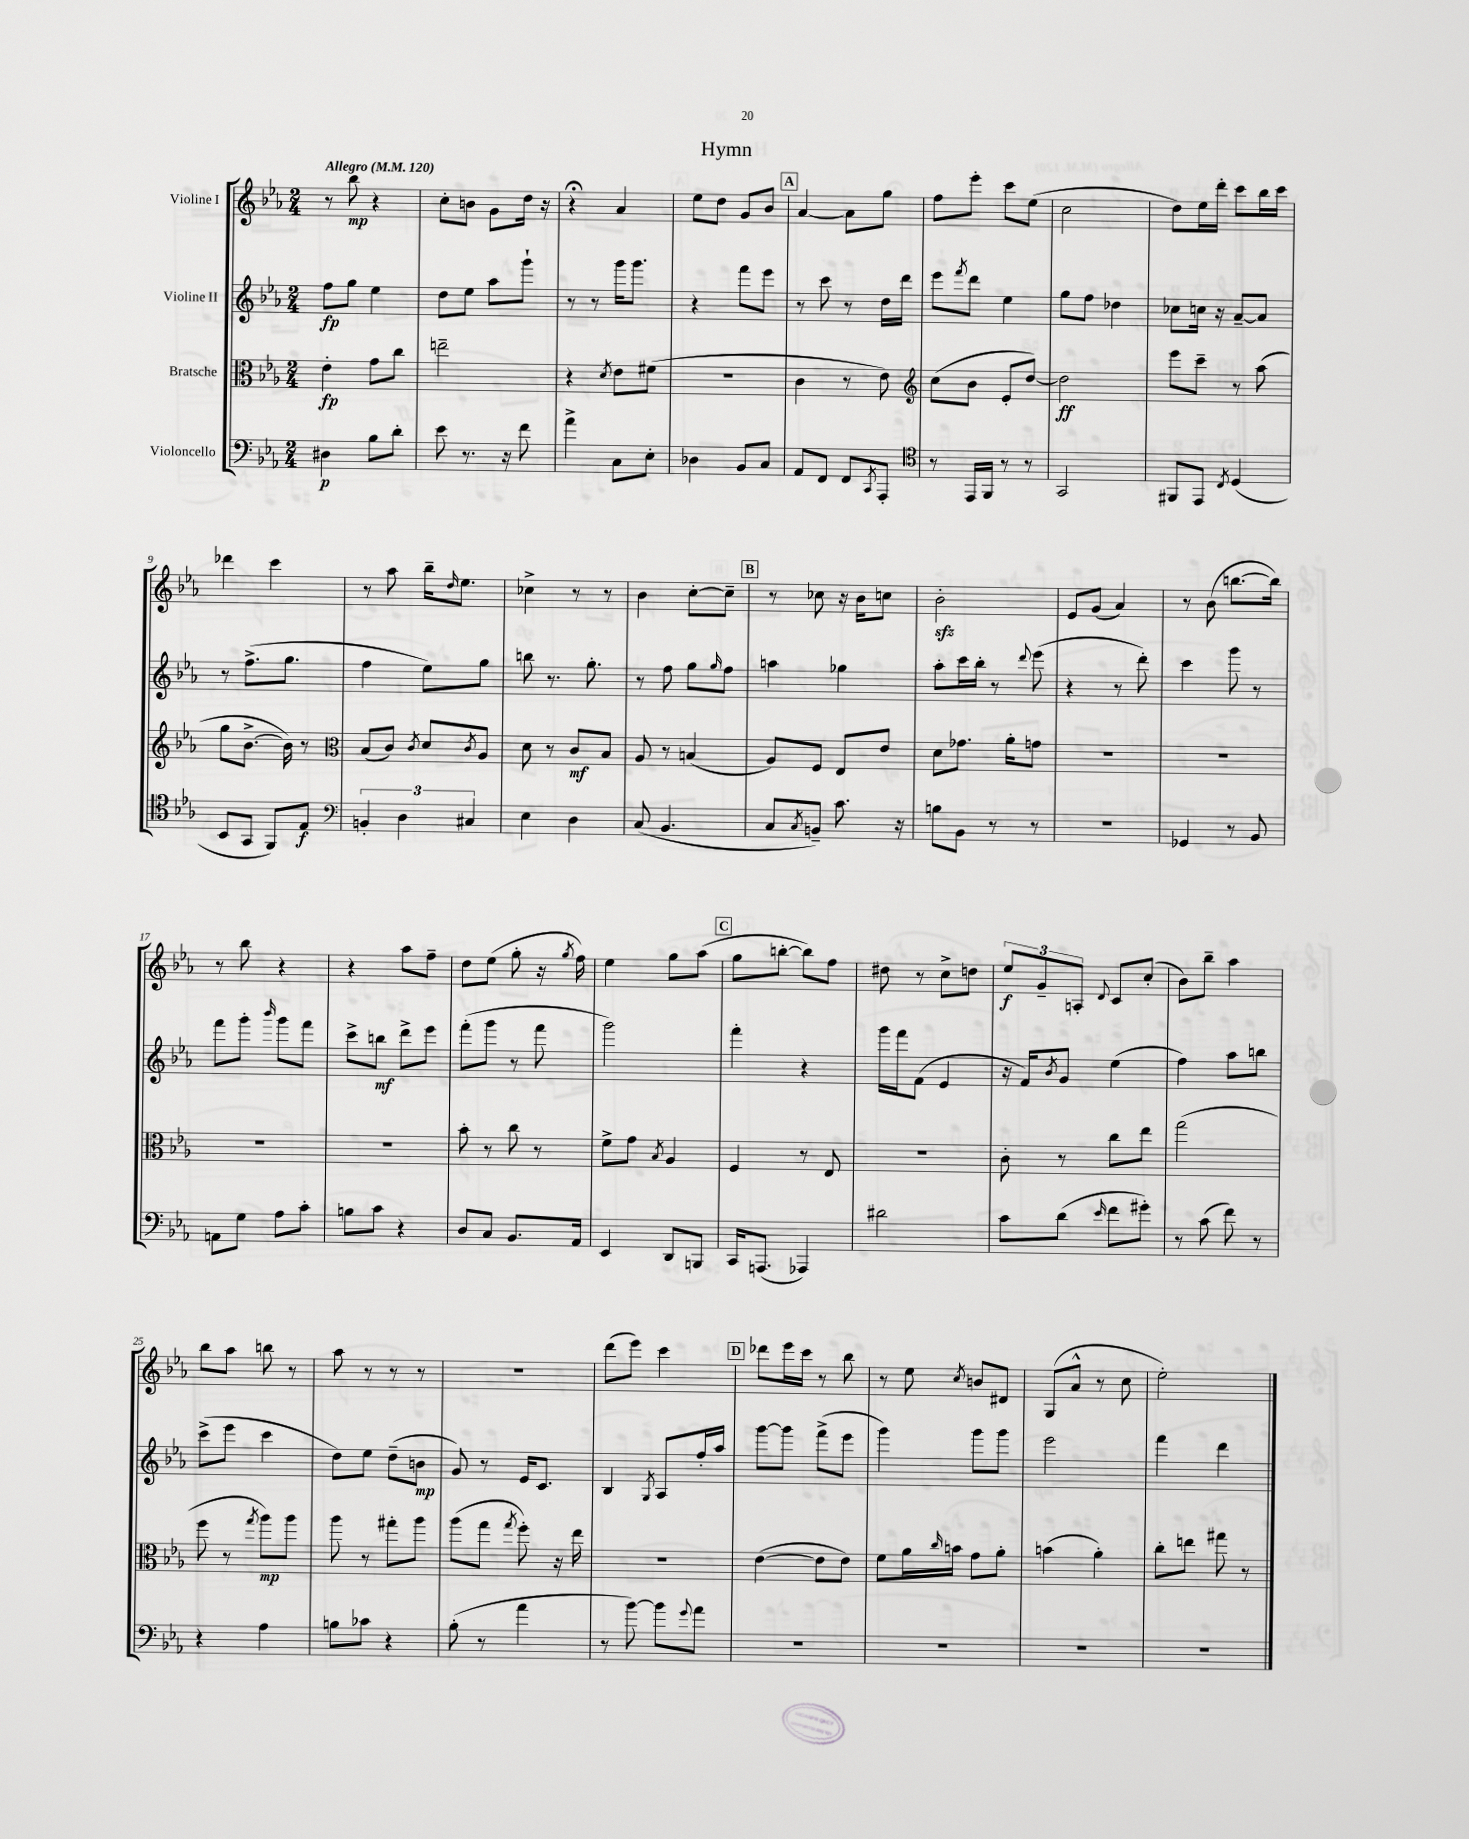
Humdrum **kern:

**kern	**dynam	**kern	**dynam	**kern	**dynam	**kern	**dynam
*part4	*part4	*part3	*part3	*part2	*part2	*part1	*part1
*staff4	*staff4	*staff3	*staff3	*staff2	*staff2	*staff1	*staff1
*I"Violoncello	*	*I"Bratsche	*	*I"Violine II	*	*I"Violine I	*
*clefF4	*	*clefC3	*	*clefG2	*	*clefG2	*
*k[b-e-a-]	*	*k[b-e-a-]	*	*k[b-e-a-]	*	*k[b-e-a-]	*
*M2/4	*	*M2/4	*	*M2/4	*	*M2/4	*
*MM120	*	*MM120	*	*MM120	*	*MM120	*
=1	=1	=1	=1	=1	=1	=1	=1
!	!	!	!	!	!	!LO:TX:a:B:t=Allegro	!
4D#X\	p	4e-'\	fp	8ff\L	fp	8r	.
.	.	.	.	8gg\J	.	8bb-\	mp
8B-\L	.	8g\L	.	4ee-\	.	4r	.
8d'\J	.	8cc\J	.	.	.	.	.
=2	=2	=2	=2	=2	=2	=2	=2
8e-\	.	2een~\	.	8dd\L	.	8cc'\L	.
8.r	.	.	.	8ee-\J	.	8bn\J	.
.	.	.	.	8aa-\L	.	8g\L	.
16r	.	.	.	.	.	.	.
8f\	.	.	.	8ggg`\J	.	16dd\Jk	.
.	.	.	.	.	.	16r	.
=3	=3	=3	=3	=3	=3	=3	=3
4a-^\	.	4r	.	8r	.	4r;<	.
.	.	.	.	8r	.	.	.
.	.	8qd/	.	.	.	.	.
8C\L	.	8e-\L	.	16ggg\KL	.	4a-/	.
.	.	.	.	8.ggg\J	.	.	.
8E-'\J	.	(8f#X\J	.	.	.	.	.
=4	=4	=4	=4	=4	=4	=4	=4
4D-X\	.	2r	.	4r	.	8ee-\L	.
.	.	.	.	.	.	8dd\J	.
8BB-/L	.	.	.	8fff\L	.	8g/L	.
8C/J	.	.	.	8eee-\J	.	8b-/J	.
!!LO:REH:place=s1:t=A
=5	=5	=5	=5	=5	=5	=5	=5
8AA-/L	.	4c\	.	8r	.	[4a-/	.
8FF/J	.	.	.	8ccc\	.	.	.
8FF/L	.	8r	.	8r	.	8a-\L]	.
8qCC/	.	.	.	.	.	.	.
8AAA-'/J	.	8e-\)	.	16dd\LL	.	8gg\J	.
.	.	.	.	16ddd\JJ	.	.	.
=6	=6	=6	=6	=6	=6	=6	=6
*clefC4	*	*clefG2	*	*	*	*	*
8r	.	(8cc\L	.	8eee-\L	.	8ff\L	.
.	.	.	.	8qfff/	.	.	.
16EE-/LL	.	8b-\J	.	8ddd\J	.	8eee-'\J	.
16FF/JJ	.	.	.	.	.	.	.
8r	.	8e-'/L	.	4ee-\	.	8ccc\L	.
8r	.	[8dd/J)	.	.	.	(8ee-\J	.
=7	=7	=7	=7	=7	=7	=7	=7
2GG/	.	2dd\]	ff	8gg\L	.	2cc\	.
.	.	.	.	8ff\J	.	.	.
.	.	.	.	4dd-X\	.	.	.
=8	=8	=8	=8	=8	=8	=8	=8
8FF#X/L	.	8eee-\L	.	8cc-X\L	.	8dd\L)	.
8EE-/J	.	8ccc~\J	.	16ccn\Jk	.	16ee-\L	.
.	.	.	.	16r	.	16ddd'\JJ	.
8qC/	.	.	.	.	.	.	.
(4D/	.	8r	.	[8a-~/L	.	8ccc\L	.
.	.	(8aa-\	.	8a-/J]	.	16bb-\L	.
.	.	.	.	.	.	16ccc\JJ	.
!!LO:LB:g=z
=9	=9	=9	=9	=9	=9	=9	=9
8BB-/L	.	8gg\L	.	8r	.	4ddd-X\	.
8GG/J	.	[8.b-^\J	.	(8.ff^\L	.	.	.
8FF/L)	.	.	.	.	.	4ccc\	.
.	.	16b-\])	.	8.gg\J	.	.	.
8E-/J	f	8r	.	.	.	.	.
=10	=10	=10	=10	=10	=10	=10	=10
*clefF4	*	*clefC3	*	*	*	*	*
6BBn'/	.	(8B-/L	.	4ff\	.	8r	.
.	.	8c/J)	.	.	.	8aa-\	.
6D\	.	.	.	.	.	.	.
.	.	8qc/	.	.	.	.	.
.	.	8d/L	.	8ee-\L)	.	16bb-~\KL	.
.	.	.	.	.	.	16qqdd/	.
.	.	.	.	.	.	8.ee-\J	.
6C#X/	.	.	.	.	.	.	.
.	.	8qc/	.	.	.	.	.
.	.	8A-/J	.	8gg\J	.	.	.
=11	=11	=11	=11	=11	=11	=11	=11
4E-\	.	8d\	.	8bbn\	.	4cc-X^\	.
.	.	8r	.	8.r	.	.	.
4D\	.	8c/L	mf	.	.	8r	.
.	.	.	.	8.gg'\	.	.	.
.	.	8B-/J	.	.	.	8r	.
=12	=12	=12	=12	=12	=12	=12	=12
(8C/	.	8A-/	.	8r	.	4b-\	.
4.BB-/	.	8r	.	8ff\	.	.	.
.	.	(4Bn/	.	8gg\L	.	[8cc'\L	.
.	.	.	.	16qqgg/	.	.	.
.	.	.	.	8ff\J	.	8cc~\J]	.
!!LO:REH:place=s1:t=B
=13	=13	=13	=13	=13	=13	=13	=13
8C/L	.	8A-/L)	.	4aan\	.	8r	.
8qC/	.	.	.	.	.	.	.
8BBn~/J)	.	8F/J	.	.	.	8cc-X\	.
8.c\	.	8E-/L	.	4gg-X\	.	16r	.
.	.	.	.	.	.	16b-\KL	.
.	.	8e-/J	.	.	.	8ccn\J	.
16r	.	.	.	.	.	.	.
=14	=14	=14	=14	=14	=14	=14	=14
8Bn\L	.	8d\L	.	8aa-'\L	.	2b-zz'\	.
8BB-\J	.	8.g-X\J	.	16ccc\L	.	.	.
.	.	.	.	16bb-'\JJ	.	.	.
8r	.	.	.	8r	.	.	.
.	.	16a-'\KL	.	.	.	.	.
.	.	.	.	8qqddd/	.	.	.
8r	.	8gn\J	.	(8eee-\	.	.	.
=15	=15	=15	=15	=15	=15	=15	=15
2r	.	2r	.	4r	.	8e-/L	.
.	.	.	.	.	.	(8g/J	.
.	.	.	.	8r	.	4a-/)	.
.	.	.	.	8ddd'\)	.	.	.
=16	=16	=16	=16	=16	=16	=16	=16
4GG-X/	.	2r	.	4ccc\	.	8r	.
.	.	.	.	.	.	(8b-\	.
8r	.	.	.	8ggg\	.	[8.bbn\L	.
8BB-/	.	.	.	8r	.	.	.
.	.	.	.	.	.	16bb\Jk])	.
!!LO:LB:g=z
=17	=17	=17	=17	=17	=17	=17	=17
8AAn\L	.	2r	.	8fff\L	.	8r	.
8G\J	.	.	.	8ggg'\J	.	8bb-\	.
.	.	.	.	16qqbbb-/	.	.	.
8A-\L	.	.	.	8ggg\L	.	4r	.
8c'\J	.	.	.	8fff\J	.	.	.
=18	=18	=18	=18	=18	=18	=18	=18
8Bn\L	.	2r	.	8ccc^\L	.	4r	.
8c\J	.	.	.	8bbn\J	mf	.	.
4r	.	.	.	8ddd^\L	.	8aa-\L	.
.	.	.	.	8eee-\J	.	8ff~\J	.
=19	=19	=19	=19	=19	=19	=19	=19
8D/L	.	8b-'\	.	(8fff'\L	.	8dd\L	.
8C/J	.	8r	.	8ggg\J	.	(8ee-\J	.
8.BB-/L	.	8cc\	.	8r	.	8gg'\	.
.	.	8r	.	8fff\	.	16r	.
.	.	.	.	.	.	8qgg/	.
16AA-/Jk	.	.	.	.	.	16ff\)	.
=20	=20	=20	=20	=20	=20	=20	=20
4EE-/	.	8f^\L	.	2ggg\)	.	4ee-\	.
.	.	8g\J	.	.	.	.	.
.	.	8qB-/	.	.	.	.	.
8DD/L	.	4A-/	.	.	.	8gg\L	.
8BBBn/J	.	.	.	.	.	(8aa-\J	.
!!LO:REH:place=s1:t=C
=21	=21	=21	=21	=21	=21	=21	=21
16CC/KL	.	4F/	.	4fff'\	.	8gg\L	.
(8.AAAn/J	.	.	.	.	.	.	.
.	.	.	.	.	.	[8bbn'\J	.
4AAA-X/)	.	8r	.	4r	.	8bb\L])	.
.	.	8E-/	.	.	.	8ff\J	.
=22	=22	=22	=22	=22	=22	=22	=22
2d#X\	.	2r	.	16ggg\LL	.	8dd#X\	.
.	.	.	.	16fff\J	.	.	.
.	.	.	.	(8f\J	.	8r	.
.	.	.	.	4e-/	.	8cc^\L	.
.	.	.	.	.	.	8ddn\J	.
=23	=23	=23	=23	=23	=23	=23	=23
8c\L	.	8c'\	.	16r	.	12ee-/L	f
.	.	.	.	16f/KL)	.	.	.
.	.	.	.	.	.	12g~/	.
.	.	.	.	8qb-/	.	.	.
(8d\J	.	8r	.	8g/J	.	.	.
.	.	.	.	.	.	12An'/J	.
16qqe-/	.	.	.	.	.	8qqd/	.
8f\L	.	8cc\L	.	(4ee-\	.	8c/L	.
8g#X'\J)	.	8ee-\J	.	.	.	(8cc'/J	.
=24	=24	=24	=24	=24	=24	=24	=24
8r	.	(2gg\	.	4ff\)	.	8b-\L)	.
(8c\	.	.	.	.	.	8bb-~\J	.
8f\)	.	.	.	8aa-\L	.	4aa-\	.
8r	.	.	.	8bbn\J	.	.	.
!!LO:LB:g=z
=25	=25	=25	=25	=25	=25	=25	=25
4r	.	8ff\	.	(8ccc^\L	.	8bb-\L	.
.	.	8r	.	8eee-\J	.	8aa-\J	.
.	.	8qgg/	.	.	.	.	.
4A-\	.	8aa-\L)	mp	4ccc\	.	8bbn\	.
.	.	8aa-\J	.	.	.	8r	.
=26	=26	=26	=26	=26	=26	=26	=26
8Bn\L	.	8aa-\	.	8dd\L)	.	8aa-\	.
8c-X\J	.	8r	.	8ee-\J	.	8r	.
4r	.	8gg#X'\L	.	(8dd~\L	.	8r	.
.	.	8aa-\J	.	8bn\J	mp	8r	.
=27	=27	=27	=27	=27	=27	=27	=27
(8B-'\	.	(8aa-\L	.	8g/)	.	2r	.
8r	.	8gg\J	.	8r	.	.	.
.	.	8qgg/	.	.	.	.	.
4a-\	.	8ff'\)	.	16e-/KL	.	.	.
.	.	.	.	8.c/J	.	.	.
.	.	16r	.	.	.	.	.
.	.	16ee-\	.	.	.	.	.
=28	=28	=28	=28	=28	=28	=28	=28
8r	.	2r	.	4B-/	.	(8ddd\L	.
[8b-\)	.	.	.	.	.	8eee-\J)	.
.	.	.	.	8qG/	.	.	.
8b-\L]	.	.	.	8A-/L	.	4ccc\	.
8qqg/	.	.	.	.	.	.	.
8a-\J	.	.	.	16ff'/L	.	.	.
.	.	.	.	16aa-/JJ	.	.	.
!!LO:REH:place=s1:t=D
=29	=29	=29	=29	=29	=29	=29	=29
2r	.	([4e-\	.	[8ggg\L	.	8ddd-X\L	.
.	.	.	.	8ggg\J]	.	16eee-\L	.
.	.	.	.	.	.	16ccc\JJ	.
.	.	8e-\L]	.	(8fff^\L	.	8r	.
.	.	8e-\J)	.	8eee-\J	.	8bb-\	.
=30	=30	=30	=30	=30	=30	=30	=30
2r	.	8f\L	.	4ggg\)	.	8r	.
.	.	16a-\L	.	.	.	8ee-\	.
.	.	16qqcc/	.	.	.	.	.
.	.	16bn\JJ	.	.	.	.	.
.	.	.	.	.	.	8qcc/	.
.	.	8g\L	.	8ggg\L	.	8bn/L	.
.	.	8a-'\J	.	8ggg\J	.	8d#X/J	.
=31	=31	=31	=31	=31	=31	=31	=31
2r	.	(4bn\	.	2eee-\	.	(8G/L	.
.	.	.	.	.	.	8a-^^/J	.
.	.	4a-'\)	.	.	.	8r	.
.	.	.	.	.	.	8cc\	.
=32	=32	=32	=32	=32	=32	=32	=32
2r	.	8cc'\L	.	4fff\	.	2ee-'\)	.
.	.	8een\J	.	.	.	.	.
.	.	8gg#X\	.	4ddd\	.	.	.
.	.	8r	.	.	.	.	.
==	==	==	==	==	==	==	==
*-	*-	*-	*-	*-	*-	*-	*-
